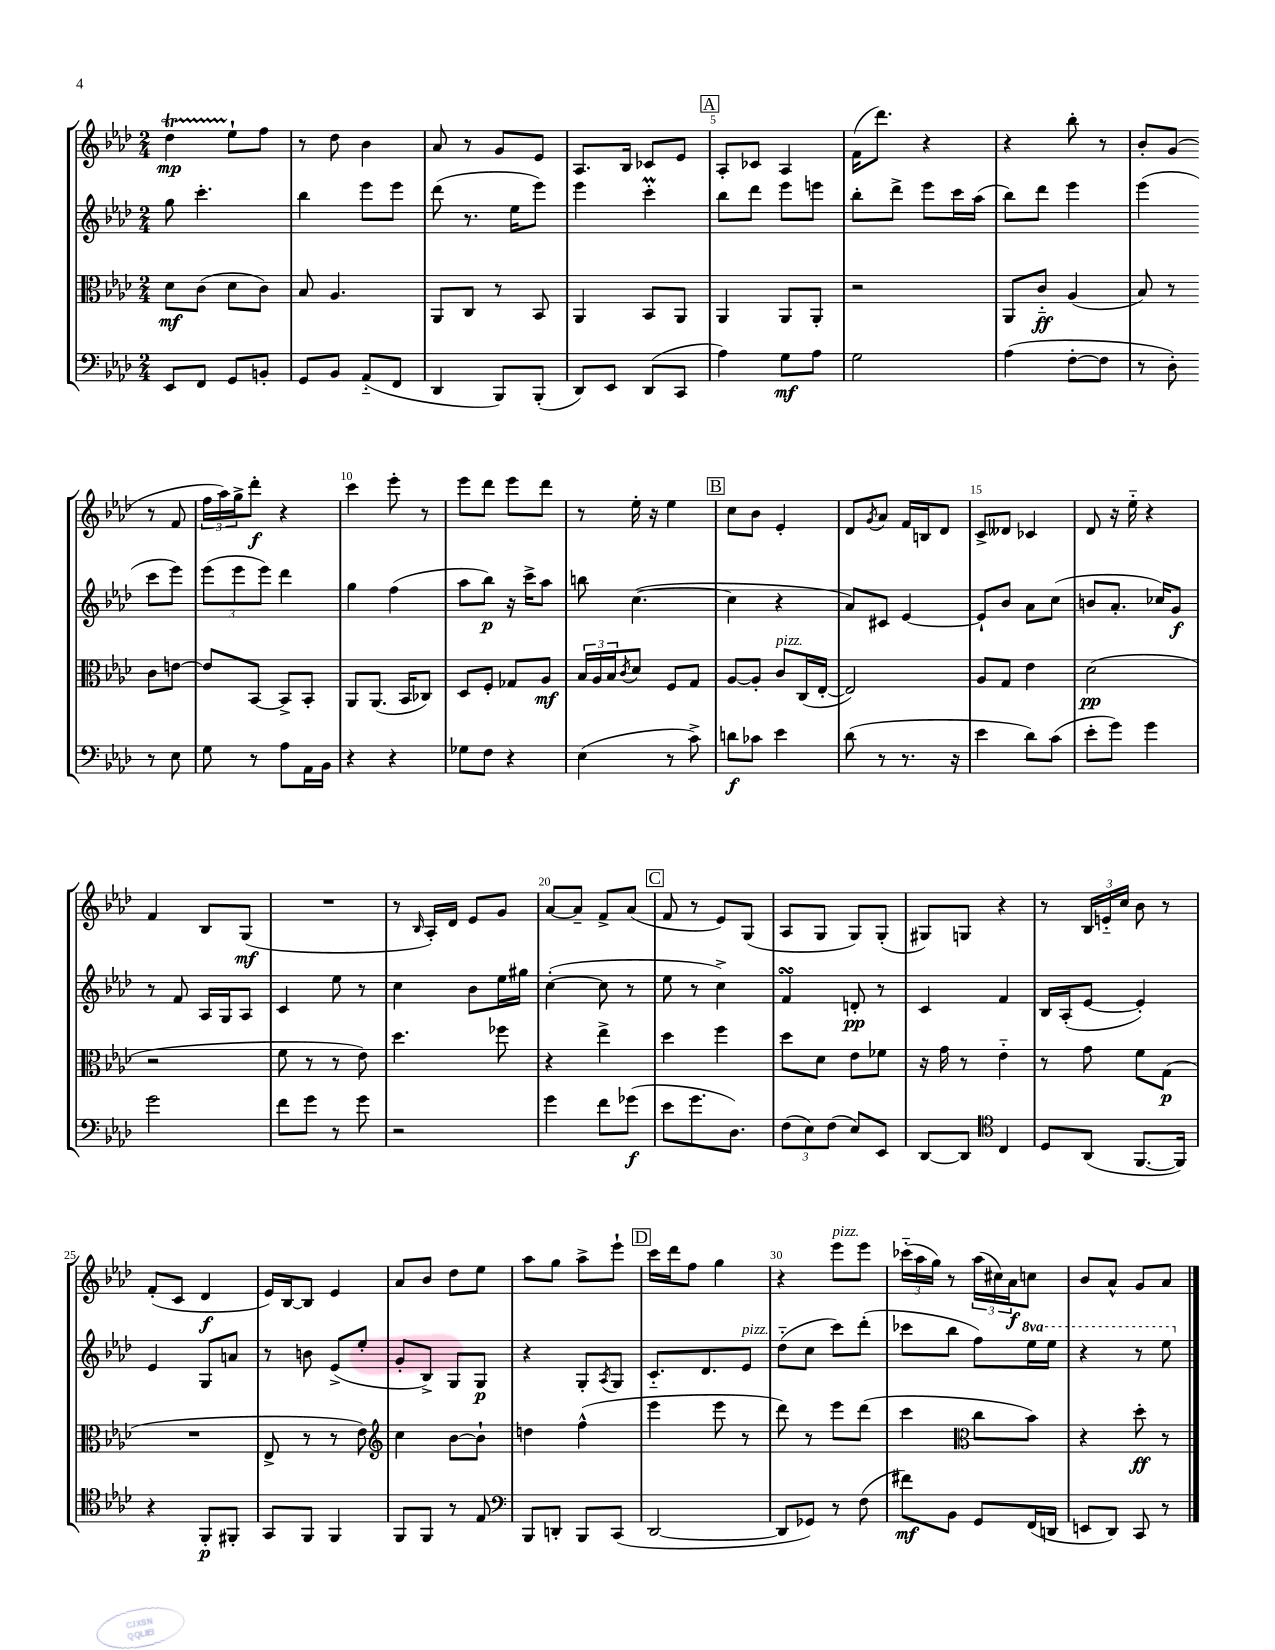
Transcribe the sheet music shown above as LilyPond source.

<<
\new StaffGroup <<
\new Staff = "s0" {
    \clef treble \key aes \major \numericTimeSignature \time 2/4
    des''4\startTrillSpan\mp ees''8-!\stopTrillSpan f''8 |
    r8 des''8 bes'4 |
    aes'8 r8 g'8 ees'8 |
    aes8. bes16 ces'8 ees'8 |
    \mark \markup { \box "A" } aes8-. ces'8 aes4 |
    f'16( des'''8.) r4 |
    r4 bes''8-. r8 |
    bes'8-. g'8( r8 f'8 |
    \tuplet 3/2 { f''16 aes''16) g''16-> } des'''8-.\f r4 |
    c'''4 ees'''8-. r8 |
    ees'''8 des'''8 ees'''8 des'''8 |
    r8 ees''16-. r16 ees''4 |
    \mark \markup { \box "B" } c''8 bes'8 ees'4-. |
    des'8 \acciaccatura { g'8 } aes'8 f'16 b16 des'8 |
    c'8-> deses'8 ces'4 |
    des'8 r16 ees''16-_ r4 |
    f'4 bes8 g8\mf( |
    R2 |
    r8 \grace { bes16 } aes16-.) des'16 ees'8 g'8 |
    aes'8~ aes'8-- f'8-> aes'8( |
    \mark \markup { \box "C" } f'8 r8 ees'8) g8( |
    aes8 g8 g8) g8-.( |
    gis8) g8 r4 |
    r8 \tuplet 3/2 { bes16 e'16-_ c''16 } bes'8 r8 |
    f'8-.( c'8 des'4\f |
    ees'16) bes16~ bes8 ees'4 |
    aes'8 bes'8 des''8 ees''8 |
    aes''8 g''8 aes''8-> ees'''8-! |
    \mark \markup { \box "D" } c'''16 des'''16 f''8 g''4 |
    r4 ees'''8^\markup { \italic "pizz." } ees'''8 |
    \tuplet 3/2 { ces'''16-_( aes''16 g''16) } r8 \tuplet 3/2 { aes''16( cis''16) aes'16\f } c''8 |
    bes'8 aes'8-^ g'8 aes'8 \bar "|." |
}
\new Staff = "s1" {
    \clef treble \key aes \major \numericTimeSignature \time 2/4 \set Staff.ottavationMarkups = #ottavation-simple-ordinals
    g''8 c'''4.-. |
    bes''4 ees'''8 ees'''8 |
    des'''8( r8. ees''16 ees'''8) |
    ees'''4 c'''4-.\prall |
    \mark \markup { \box "A" } bes''8 des'''8 ees'''8 e'''8 |
    bes''8-. des'''8-> ees'''8 c'''16 aes''16( |
    bes''8) des'''8 ees'''4 |
    ees'''4( c'''8 ees'''8) |
    \tuplet 3/2 { ees'''8( ees'''8 ees'''8) } des'''4 |
    g''4 f''4( |
    aes''8 bes''8\p) r16 c'''16-> aes''8 |
    b''8 c''4.~( |
    \mark \markup { \box "B" } c''4 r4 |
    aes'8) cis'8 ees'4~ |
    ees'8-! bes'8 aes'8 c''8( |
    b'8 aes'8.-. ces''16) g'8\f |
    r8 f'8 aes16 g16 aes8 |
    c'4 ees''8 r8 |
    c''4 bes'8 ees''16 gis''16 |
    c''4~-.( c''8 r8 |
    \mark \markup { \box "C" } ees''8 r8 c''4->) |
    f'4\turn d'8-.\pp r8 |
    c'4 f'4 |
    bes16 aes16-.( ees'8~ ees'4-.) |
    ees'4 g8 a'8 |
    r8 b'8 ees'8->( ees''8-. |
    g'8-. bes8->) g8 g8\p |
    r4 g8-. \acciaccatura { aes8 } g8 |
    \mark \markup { \box "D" } c'8.-_ des'8. ees'8^\markup { \italic "pizz." } |
    des''8-_( c''8 c'''8) des'''8-.( |
    ces'''8 bes''8 f''8) \ottava #1 ees'''16 ees'''16 |
    r4 r8 ees'''8 \ottava #0 \bar "|." |
}
\new Staff = "s2" {
    \clef alto \key aes \major \numericTimeSignature \time 2/4
    des'8\mf c'8( des'8 c'8) |
    bes8 aes4. |
    aes,8 c8 r8 bes,8 |
    aes,4 bes,8 aes,8 |
    \mark \markup { \box "A" } aes,4 aes,8 aes,8-. |
    r2 |
    aes,8 c'8-_\ff aes4( |
    bes8) r8 c'8 e'8~ |
    e'8 bes,8~ bes,8-> bes,8-. |
    aes,8 aes,8.( bes,16 ces8) |
    des8 f8-. ges8 aes8\mf |
    \tuplet 3/2 { bes16 aes16 bes16 } \acciaccatura { c'8 } des'8 f8 g8 |
    \mark \markup { \box "B" } aes8~ aes8-. c'8^\markup { \italic "pizz." } c16( ees16~-. |
    ees2) |
    aes8 g8 ees'4 |
    des'2\pp( |
    r2 |
    f'8 r8 r8 ees'8) |
    des''4. fes''8 |
    r4 ees''4-> |
    \mark \markup { \box "C" } des''4 f''4 |
    des''8 des'8 ees'8 fes'8 |
    r16 g'16 r8 ees'4-_ |
    r8 g'8 f'8 g8\p( |
    R2 |
    ees8-> r8 r8 ees'8) |
    \clef treble c''4 bes'8~ bes'8-! |
    d''4 f''4-^( |
    \mark \markup { \box "D" } ees'''4 ees'''8 r8 |
    des'''8) r8 ees'''8 des'''8( |
    c'''4 \clef alto c''8 bes'8) |
    r4 des''8-.\ff r8 \bar "|." |
}
\new Staff = "s3" {
    \clef bass \key aes \major \numericTimeSignature \time 2/4
    ees,8 f,8 g,8 b,8-. |
    g,8 bes,8 aes,8-_( f,8 |
    des,4 bes,,8) bes,,8-.( |
    des,8) ees,8 des,8( c,8 |
    \mark \markup { \box "A" } aes4) g8\mf aes8 |
    g2 |
    aes4( f8~-. f8 |
    r8 des8-.) r8 ees8 |
    g8 r8 aes8 aes,16 bes,16 |
    r4 r4 |
    ges8 f8 r4 |
    ees4( r8 c'8->) |
    \mark \markup { \box "B" } d'8\f ces'8 ees'4 |
    des'8( r8 r8. r16 |
    ees'4 des'8) c'8( |
    ees'8-. g'8) g'4 |
    g'2 |
    f'8 g'8 r8 g'8 |
    r2 |
    g'4 f'8 ges'8\f( |
    \mark \markup { \box "C" } ees'8 g'8. des8.) |
    \tuplet 3/2 { f8( ees8) f8( } ees8) ees,8 |
    des,8~ des,8 \clef tenor c4 |
    des8 aes,8( f,8.~ f,16) |
    r4 f,8-.\p fis,8-. |
    g,8 f,8 f,4 |
    f,8 f,8 r8 ees8 |
    \clef bass bes,,8 d,8-. bes,,8 c,8( |
    \mark \markup { \box "D" } des,2~ |
    des,8 ges,8) r8 f8( |
    fis'8\mf) bes,8 g,8 f,16( d,16 |
    e,8 des,8) c,8 r8 \bar "|." |
}
>>
>>
\layout { \context { \Score \override BarNumber.break-visibility = ##(#f #t #t) barNumberVisibility = #(every-nth-bar-number-visible 5) } }
